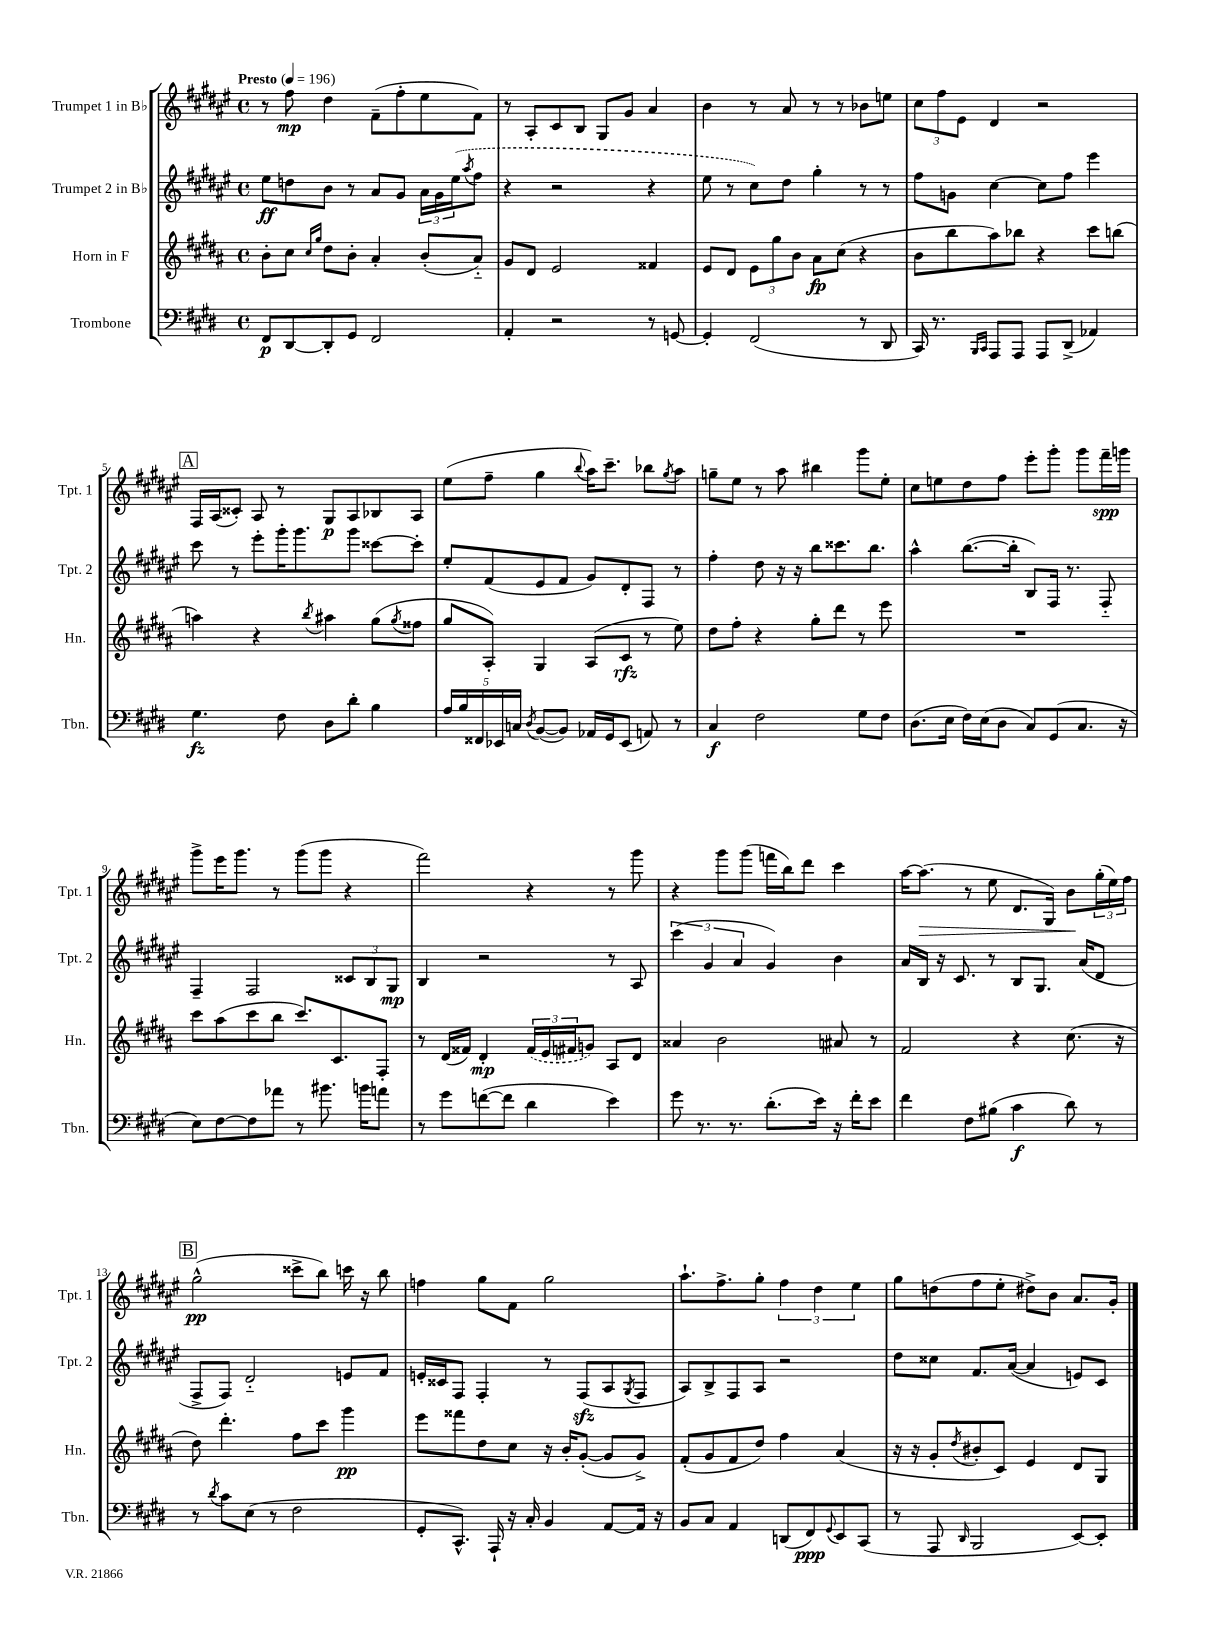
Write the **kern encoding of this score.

**kern	**kern	**kern	**kern
*staff4	*staff3	*staff2	*staff1
*clefF4	*clefG2	*clefG2	*clefG2
*k[f#c#g#d#]	*k[f#c#g#d#a#]	*k[f#c#g#d#a#e#]	*k[f#c#g#d#a#e#]
*M4/4	*M4/4	*M4/4	*M4/4
*met(c)	*met(c)	*met(c)	*met(c)
*MM196	*MM196	*MM196	*MM196
8FF#/L	8b'\L	8ee#\L	8r
[8DD#/	8cc#\J	8dd\	8ff#\
.	16qqcc#/LL	.	.
.	16qqgg#/JJ	.	.
8DD#'/]	8dd#\L	8b\J	4dd#\
8GG#/J	8b'\J	8r	.
2FF#/	4a#'/	8a#/L	(8f#~\L
.	.	8g#/J	8ff#'\
.	(8b'/L	24a#\LL	8ee#\
.	.	24g#\	.
.	.	(24ee#\J	.
.	.	8qaa#/	.
.	8a#'~/J)	8ff#\J	8f#\J)
=	=	=	=
4AA'/	8g#/L	4r	8r
.	8d#/J	.	8A#'/L
2r	2e/	2r	8c#/
.	.	.	8B/J
.	.	.	8G#/L
.	.	.	8g#/J
8r	4f##/	4r	4a#/
[8GG/	.	.	.
=	=	=	=
4GG'/]	8e/L	8ee#\	4b\
.	8d#/J	8r	.
(2FF#/	12e\L	8cc#\L)	8r
.	12gg#\	.	.
.	.	8dd#\J	8a#/
.	12b\J	.	.
.	8a#\L	4gg#'\	8r
.	(8cc#\J	.	8r
8r	4r	8r	8b-\L
8DD#/	.	8r	8ee\J
=	=	=	=
16CC#/)	8b\L	8ff#\L	12cc#\L
8.r	.	.	.
.	.	.	12ff#\
.	8bb\	8g\J	.
.	.	.	12e#\J
16qqBBB/LL	.	.	.
16qqCC#/JJ	.	.	.
8AAA/L	8aa#\)	[4cc#\	4d#/
8AAA/J	8bb-\J	.	.
8AAA/L	4r	8cc#\]L	2r
(8DD#^/J	.	8ff#\J	.
4AA-/)	8ccc#\L	4eee#\	.
.	(8bb\J	.	.
=	=	=	=
4.G#\	4aa\)	8ccc#\	16F#/LL
.	.	.	(16A#/J
.	.	8r	8c##'/J)
.	4r	8eee#'\L	8A#/
8F#\	.	16ggg#'\K	8r
.	.	8.ggg#\	.
.	8qbb/	.	.
8D#\L	4aa#\	.	8G#/L
8d#'\J	.	8ggg#\J	8A#/
4B\	(8gg#\L	[8ccc##\L	8B-/
.	8qgg#/	.	.
.	8ff##\J	8ccc##'\]J	8A#/J
=	=	=	=
20A/LL	8gg#/L	8ee#'/L	(8ee#\L
20B/	.	.	.
20FF##/	.	.	.
.	8A#'/J)	(8f#/	8ff#~\J
20EE-/	.	.	.
20C/JJ	.	.	.
8qD#/	.	.	.
([8BB/L	4G#/	8e#/	4gg#\
8BB/]J)	.	8f#/J	.
.	.	.	8qqbb/
16AA-/LL	(8A#/L	8g#/L)	16aa#\LK)
16GG#/J	.	.	8.ccc#~\J
(8EE-/J	8c#/J	8d#'/	.
8AA/)	8r	8F#/J	8bb-\L
.	.	.	8qgg#/
8r	8ee\)	8r	8aa#\J
=	=	=	=
4C#/	8dd#\L	4ff#'\	8gg~\L
.	8ff#'\J	.	8ee#\J
2F#\	4r	8dd#\	8r
.	.	16r	8aa#\
.	.	16r	.
.	8gg#'\L	8bb\L	4bb#\
.	8ddd#\J	8.ccc##\	.
8G#\L	8r	.	8ggg#\L
.	.	8.bb\J	.
8F#\J	8eee\	.	8ee#'\J
=	=	=	=
(8.D#\L	1r	4aa#^^\	8cc#\L
.	.	.	8ee\
16E\Jk	.	.	.
16F#\LL)	.	([8.bb\L	8dd#\
(16E\J	.	.	.
8D#\J	.	.	8ff#\J
.	.	16bb'\]Jk	.
8C#/L)	.	8B/L)	8eee#'\L
(8GG#/	.	16F#/Jk	8ggg#'\J
.	.	8.r	.
8.C#/J	.	.	8ggg#\L
.	.	8F#'~/	16fff#~\L
16r	.	.	16ggg\JJ
=	=	=	=
8E\L)	8ccc#\L	4F#~/	8ggg#^\L
[8F#\	(8aa#\	.	16eee#\K
.	.	.	8.ggg#\J
8F#\]	8ccc#\	2F#/	.
8a-\J	8bb\J	.	8r
8r	8.ccc#/L)	.	(8ggg#\L
8.b#\	.	.	8ggg#\J
.	8.c#/	.	.
.	.	12c##/L	4r
16b\LK	.	.	.
.	.	12B/	.
8a\J	8F#'/J	.	.
.	.	12G#/J	.
=	=	=	=
8r	8r	4B/	2fff#\)
8g#\L	(16d#/LL	.	.
.	16f##/JJ)	.	.
([8f\	4d#'/	2r	.
8f\]J	.	.	.
4d#\	(24f##/LL	.	4r
.	24e/	.	.
.	24f#/J	.	.
.	8g/J)	.	.
4e\)	8A#/L	8r	8r
.	8d#/J	8A#/	8ggg#\
=	=	=	=
8g#\	4a##/	(6ccc#\	4r
8.r	.	.	.
.	.	6g#/	.
.	2b\	.	8ggg#\L
8.r	.	.	.
.	.	6a#/	.
.	.	.	(8ggg#\J
(8.d#'\L	.	4g#/)	16fff\LL
.	.	.	16bb\J)
.	.	.	8ddd#\J
16e\Jk)	.	.	.
16r	8a#/	4b\	4ccc#\
16f#'\LK	.	.	.
8e\J	8r	.	.
=	=	=	=
4f#\	2f#/	16a#/LL	[16aa#\LK
.	.	16B/JJ	(8.aa#\]J
.	.	16r	.
.	.	8.c#/	.
8F#\L	.	.	8r
(8B#\J	.	8r	8ee#\
4c#\	4r	8B/L	8.d#/L
.	.	8.G#/J	.
.	.	.	16G#/Jk)
8d#\)	(8.cc#\	.	8b\L
.	.	(16a#/LK	.
8r	.	8d#/J	(24gg#'\L
.	.	.	24ee#\)
.	16r	.	.
.	.	.	24ff#\JJ
=	=	=	=
8r	8dd#\)	8F#^/L	(2gg#^^\
8qd#/	.	.	.
8c#\L	4.ddd#'\	8F#/J)	.
(8E\J	.	2d#'~/	.
8r	.	.	.
2F#\	8ff#\L	.	8ccc##^\L
.	8ccc#\J	.	8bb\J)
.	4ggg#\	8e/L	16ccc\
.	.	.	16r
.	.	8f#/J	8bb\
=	=	=	=
8GG#'/L	8eee\L	16e'/LL	4ff\
.	.	16c##/J	.
8.CC#^^/J)	8fff##\	8F#/J	.
.	8dd#\	4F#'/	8gg#\L
16AAA`/	.	.	.
16r	8cc#\J	.	8f#\J
16C#'/	.	.	.
4BB/	16r	8r	2gg#\
.	16b'/LK	.	.
.	([8g#'/J	(8F#/L	.
[8AA/L	8g#/]L	8A#/	.
.	.	8qG#/	.
16AA/]Jk	8g#^/J)	8F#/J	.
16r	.	.	.
=	=	=	=
8BB/L	(8f#'/L	8A#/L)	8.aa#`\L
8C#/J	8g#/	8B^/	.
.	.	.	8.ff#^\
4AA/	8f#/	8F#/	.
.	8dd#/J)	8A#/J	8gg#'\J
(8DD/L	4ff#\	2r	6ff#\
8FF#/)	.	.	.
.	.	.	6dd#\
8qqGG#/	.	.	.
8EE/	(4a#/	.	.
.	.	.	6ee#\
(8CC#/J	.	.	.
=	=	=	=
8r	16r	8dd#\L	8gg#\L
.	16r	.	.
8AAA/	8g#'/L	8cc##\J	(8dd\
16qqDD#/	8qdd#/	.	.
2BBB/	8b#'/	8.f#/L	8ff#\
.	8c#/J)	.	8ee#'\J
.	.	([16a#/Jk	.
.	4e/	4a#/]	8dd#^\L)
.	.	.	8b\J
[8EE/L)	8d#/L	8e/L)	8.a#/L
8EE'/]J	8G#/J	8c#/J	.
.	.	.	16g#'/Jk
==	==	==	==
*-	*-	*-	*-
